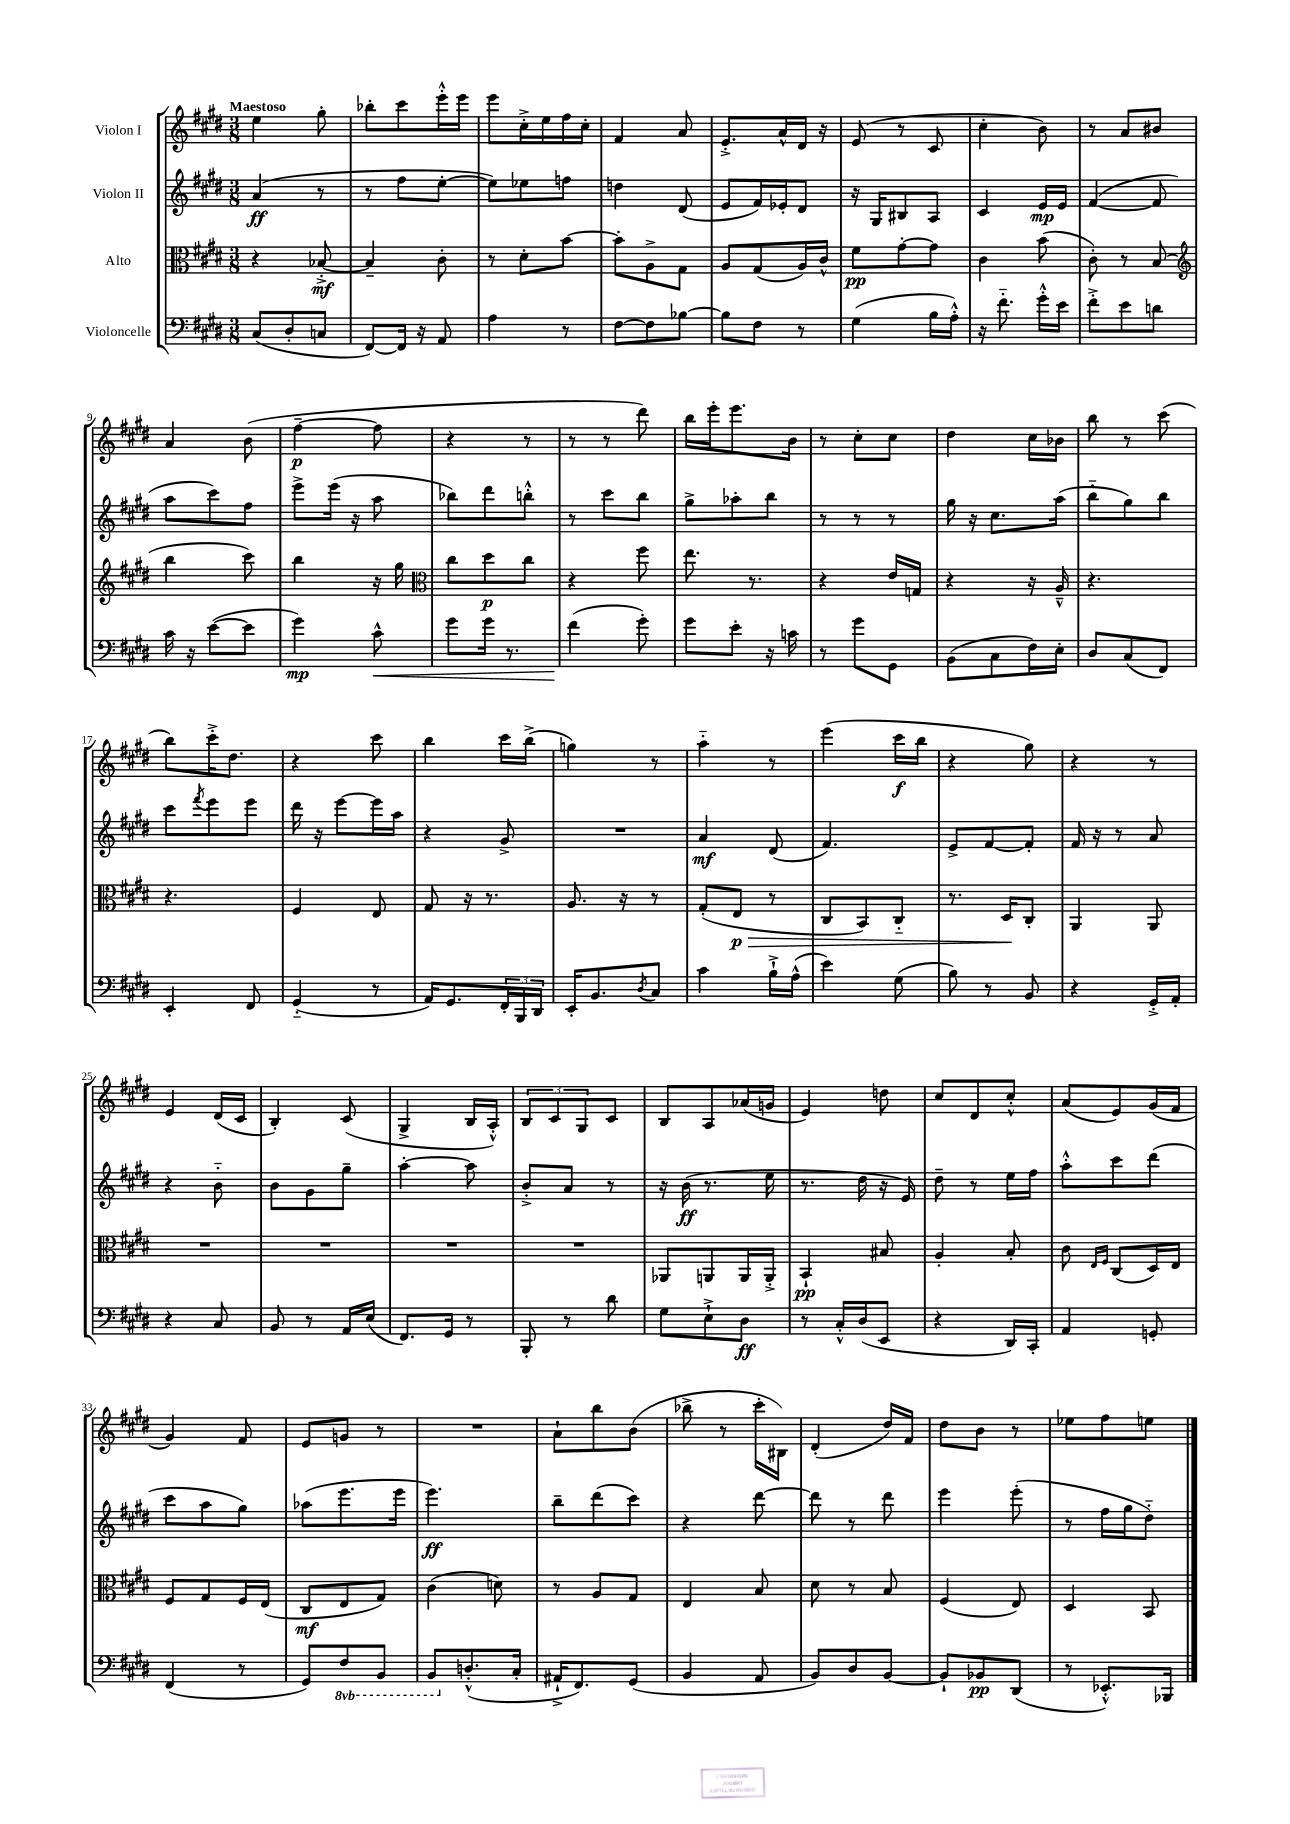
<<
\new StaffGroup <<
\new Staff = "s0" \with { instrumentName = "Violon I" } {
    \clef treble \key e \major \numericTimeSignature \time 3/8 \tempo "Maestoso"
    e''4 gis''8-. |
    bes''8-. cis'''8 e'''16-.-^ e'''16 |
    e'''8 cis''16-.-> e''16 fis''16 cis''16-. |
    fis'4 a'8 |
    e'8.-.-> a'16-^ dis'16 r16 |
    e'8( r8 cis'8 |
    cis''4-. b'8) |
    r8 a'8 bis'8 |
    a'4 b'8( |
    fis''4~--\p fis''8 |
    r4 r8 |
    r8 r8 dis'''8) |
    b''16 e'''16-. e'''8. b'16 |
    r8 cis''8-. cis''8 |
    dis''4 cis''16 bes'16 |
    b''8 r8 cis'''8( |
    b''8) cis'''16-.-> dis''8. |
    r4 cis'''8 |
    b''4 cis'''16 b''16->( |
    g''4) r8 |
    a''4-_ r8 |
    e'''4( cis'''16\f b''16 |
    r4 gis''8) |
    r4 r8 |
    e'4 dis'16( cis'16 |
    b4-.) cis'8( |
    gis4-> b16 a16-.-^) |
    \tuplet 3/2 { b8 cis'8 gis8 } cis'8 |
    b8 a8 aes'16( g'16 |
    e'4) d''8 |
    cis''8 dis'8 cis''8-.-^ |
    a'8( e'8) gis'16( fis'16 |
    gis'4) fis'8 |
    e'8 g'8 r8 |
    R4. |
    a'8-! b''8 b'8( |
    bes''8-> r8 cis'''16-. bis16) |
    dis'4-.( dis''16) fis'16 |
    dis''8 b'8 r8 |
    ees''8 fis''8 e''8 \bar "|." |
}
\new Staff = "s1" \with { instrumentName = "Violon II" } {
    \clef treble \key e \major \numericTimeSignature \time 3/8
    a'4\ff( r8 |
    r8 fis''8 e''8~-. |
    e''8) ees''8 f''8 |
    d''4 dis'8( |
    e'8 fis'16) ees'16-. dis'8 |
    r16 gis16 bis8 a8 |
    cis'4 e'16\mp e'16 |
    fis'4~( fis'8 |
    a''8 cis'''8) fis''8 |
    e'''8-> e'''16( r16 a''8 |
    bes''8) dis'''8 b''8-.-^ |
    r8 cis'''8 b''8 |
    gis''8-> aes''8-. b''8 |
    r8 r8 r8 |
    gis''16 r16 cis''8. a''16( |
    b''8-_ gis''8) b''8 |
    cis'''8 \acciaccatura { fis'''8 } e'''8 e'''8 |
    dis'''16 r16 e'''8~ e'''16 a''16 |
    r4 gis'8-> |
    R4. |
    a'4\mf dis'8( |
    fis'4.) |
    e'8-> fis'8~ fis'8-. |
    fis'16 r16 r8 a'8 |
    r4 b'8-_ |
    b'8 gis'8 gis''8-- |
    a''4~-. a''8 |
    b'8-.-> a'8 r8 |
    r16 b'16\ff( r8. e''16 |
    r8. dis''16 r16 e'16) |
    dis''8-- r8 e''16 fis''16 |
    a''8-.-^ cis'''8 dis'''8( |
    cis'''8 a''8 gis''8) |
    aes''8( e'''8. e'''16 |
    e'''4.\ff) |
    b''8-- dis'''8( cis'''8) |
    r4 dis'''8~ |
    dis'''8 r8 dis'''8 |
    e'''4 e'''8-.( |
    r8 fis''16 gis''16 dis''8-_) \bar "|." |
}
\new Staff = "s2" \with { instrumentName = "Alto" } {
    \clef alto \key e \major \numericTimeSignature \time 3/8
    r4 bes8~-.->\mf |
    bes4-- cis'8-. |
    r8 dis'8-. b'8~ |
    b'8-. a8-> gis8 |
    a8 gis8( a16) cis'16-^ |
    fis'8\pp gis'8~-. gis'8 |
    cis'4 b'8( |
    cis'8-.) r8 b8( |
    \clef treble b''4 cis'''8) |
    b''4 r16 gis''16 |
    \clef alto cis''8 dis''8\p cis''8 |
    r4 fis''8 |
    e''8. r8. |
    r4 e'16 g16 |
    r4 r16 a16---^ |
    r4. |
    r4. |
    fis4 e8 |
    gis8 r16 r8. |
    a8. r16 r8 |
    gis8-.( e8\p\> r8 |
    cis8 b,8) cis8-_ |
    r8. dis16\! cis8-. |
    a,4 a,8 |
    R4. |
    R4. |
    R4. |
    R4. |
    aes,8 a,8 a,16 a,16-.-> |
    b,4-!\pp bis8 |
    a4-. b8-. |
    cis'8 \grace { e16 fis16 } cis8( dis16) e16 |
    fis8 gis8 fis16 e16( |
    cis8\mf e8 gis8) |
    cis'4( d'8) |
    r8 a8 gis8 |
    e4 b8 |
    dis'8 r8 b8 |
    fis4( e8) |
    dis4 b,8 \bar "|." |
}
\new Staff = "s3" \with { instrumentName = "Violoncelle" } {
    \clef bass \key e \major \numericTimeSignature \time 3/8 \set Staff.ottavationMarkups = #ottavation-simple-ordinals
    cis8( dis8-. c8 |
    fis,8~) fis,16 r16 a,8 |
    a4 r8 |
    fis8~ fis8 bes8~ |
    bes8 fis8 r8 |
    gis4( b16 a16-.-^) |
    r16 fis'8.-_ gis'16-.-^ e'16 |
    fis'8-.-> e'8 d'8 |
    cis'16 r16 e'8~( e'8 |
    gis'4\mp) cis'8-^\< |
    gis'8 gis'16 r8. |
    fis'4\!( gis'8-.) |
    gis'8 e'8-. r16 c'16 |
    r8 gis'8 gis,8 |
    b,8( cis8 fis16) e16-. |
    dis8 cis8( fis,8) |
    e,4-. fis,8 |
    gis,4-_( r8 |
    a,16) gis,8. \tuplet 3/2 { fis,16-. b,,16 dis,16 } |
    e,16-. b,8. \acciaccatura { dis8 } cis8 |
    cis'4 b16-!-> a16-^( |
    e'4) gis8( |
    b8) r8 b,8 |
    r4 gis,16-.-> a,16-. |
    r4 cis8 |
    b,8 r8 a,16 e16( |
    fis,8.) gis,16 r8 |
    b,,8-. r8 dis'8 |
    gis8 e8-!-> dis8\ff |
    r8 cis16-.-^ dis16( e,8 |
    r4 dis,16) cis,16-. |
    a,4 g,8-. |
    fis,4( r8 |
    gis,8) \ottava #-1 fis,8 b,,8 |
    b,,8 \ottava #0 d8.-.-^( cis16-. |
    ais,16-!-> fis,8.) gis,8( |
    b,4 a,8 |
    b,8) dis8 b,8~ |
    b,8-! bes,8\pp dis,8( |
    r8 ees,8.-.-^) bes,,16 \bar "|." |
}
>>
>>
